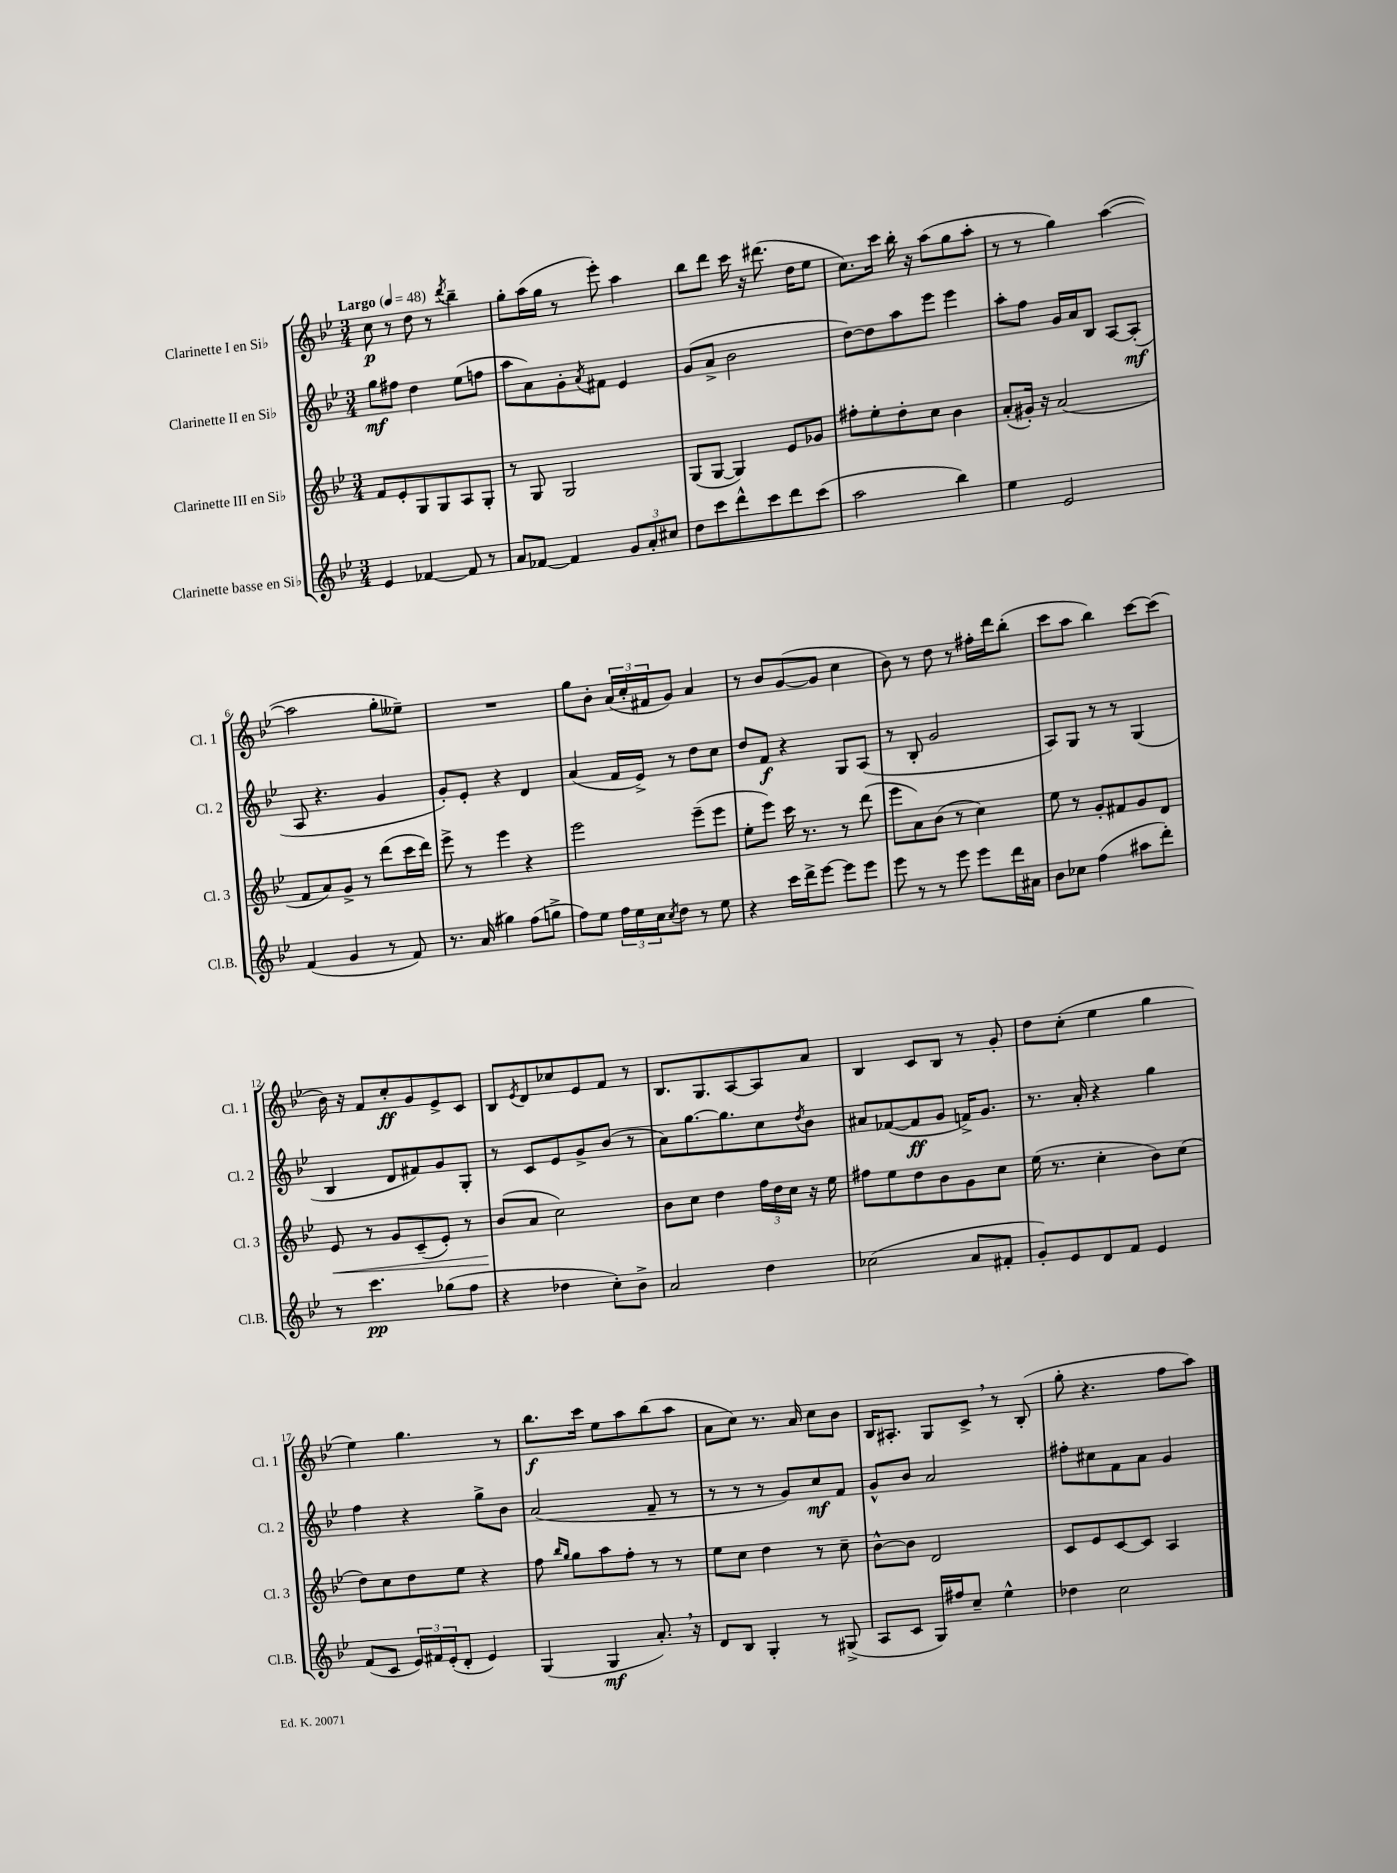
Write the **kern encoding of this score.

**kern	**dynam	**kern	**dynam	**kern	**dynam	**kern	**dynam
*part4	*part4	*part3	*part3	*part2	*part2	*part1	*part1
*staff4	*staff4	*staff3	*staff3	*staff2	*staff2	*staff1	*staff1
*I"Clarinette basse en Si♭	*	*I"Clarinette III en Si♭	*	*I"Clarinette II en Si♭	*	*I"Clarinette I en Si♭	*
*I'Cl.B.	*	*I'Cl. 3	*	*I'Cl. 2	*	*I'Cl. 1	*
*clefG2	*	*clefG2	*	*clefG2	*	*clefG2	*
*k[b-e-]	*	*k[b-e-]	*	*k[b-e-]	*	*k[b-e-]	*
*M3/4	*	*M3/4	*	*M3/4	*	*M3/4	*
*MM48	*	*MM48	*	*MM48	*	*MM48	*
=1	=1	=1	=1	=1	=1	=1	=1
!	!	!	!	!	!	!LO:TX:a:B:t=Largo	!
4e-/	.	8f/L	.	8gg\L	mf	8cc\	p
.	.	8e-'/	.	8ff#X\J	.	8r	.
[4f-X/	.	8G/	.	4dd\	.	8dd\	.
.	.	8G/	.	.	.	8r	.
.	.	.	.	.	.	8qddd/	.
8f-/]	.	8A/	.	(8ee-\L	.	4bb-~\	.
8r	.	8G'/J	.	8ffn\J	.	.	.
=2	=2	=2	=2	=2	=2	=2	=2
8a/L	.	8r	.	8aa\L	.	8gg'\L	.
[8f-X/J	.	8G/	.	8a\)	.	(16aa\L	.
.	.	.	.	.	.	16gg\JJ	.
4f-/]	.	2G/	.	8g'\	.	8r	.
.	.	.	.	8qa/	.	.	.
.	.	.	.	8f#X\J	.	8eee-'\)	.
12g/L	.	.	.	4e-/	.	4aa\	.
12a'/	.	.	.	.	.	.	.
12cc#X/J	.	.	.	.	.	.	.
=3	=3	=3	=3	=3	=3	=3	=3
8dd\L	.	(8G/L	.	(8g/L	.	8bb-\L	.
8ccc\	.	[8G/J	.	8a^/J	.	8ddd\J	.
8ddd^^\	.	4G/])	.	2b-\	.	16ccc\	.
.	.	.	.	.	.	16r	.
8ccc\	.	.	.	.	.	(8.ddd#X\	.
8ddd\	.	8e-/L	.	.	.	.	.
.	.	.	.	.	.	16dd\KL	.
(8ccc\J	.	8g-X/J	.	.	.	8ee-\J	.
=4	=4	=4	=4	=4	=4	=4	=4
2aa\	.	8ff#X'\L	.	[8dd\L)	.	8.cc\L)	.
.	.	8ee-'\	.	8dd\]	.	.	.
.	.	.	.	.	.	16ccc\Jk	.
.	.	8dd'\	.	8aa\	.	16bb-'\	.
.	.	.	.	.	.	16r	.
.	.	8cc\J	.	8eee-\J	.	(8aa\L	.
4bb-\)	.	4b-\	.	4eee-\	.	8gg\	.
.	.	.	.	.	.	8aa'\J	.
=5	=5	=5	=5	=5	=5	=5	=5
4ee-\	.	(8a'/L	.	8aa'\L	.	8r	.
.	.	16g#X'/Jk)	.	8ff\J	.	8r	.
.	.	16r	.	.	.	.	.
2e-/	.	(2a/	.	16g/LL	.	4gg\)	.
.	.	.	.	16a/J	.	.	.
.	.	.	.	8B-/J	.	.	.
.	.	.	.	[8A/L	.	([4aa\	.
.	.	.	.	(8A'/J]	mf	.	.
!!LO:LB:g=z
=6	=6	=6	=6	=6	=6	=6	=6
(4f/	.	8f/L	.	8A/	.	2aa\]	.
.	.	8a/)	.	4.r	.	.	.
4g/	.	8g^/J	.	.	.	.	.
.	.	8r	.	.	.	.	.
8r	.	(8ddd\L	.	4g/	.	8gg'\L	.
8f/)	.	16ccc\L	.	.	.	8ee--X~\J)	.
.	.	16ddd\JJ)	.	.	.	.	.
=7	=7	=7	=7	=7	=7	=7	=7
8.r	.	8eee-^\	.	8g'/L)	.	2.r	.
.	.	8r	.	8e-'/J	.	.	.
(16a/	.	.	.	.	.	.	.
4gg#X\)	.	4eee-\	.	4r	.	.	.
(8ff\L	.	4r	.	4d/	.	.	.
8ggn^\J	.	.	.	.	.	.	.
=8	=8	=8	=8	=8	=8	=8	=8
8ff\L)	.	2eee-\	.	(4a/	.	8gg\L	.
8ee-\J	.	.	.	.	.	8b-'\J	.
24ff\LL	.	.	.	16f/LL	.	(24a/LL	.
24ee-\	.	.	.	.	.	24cc'/	.
.	.	.	.	16e-^/JJ)	.	.	.
24cc\J	.	.	.	.	.	24f#X/J	.
8qcc/	.	.	.	.	.	.	.
8dd\J	.	.	.	8r	.	8g/J)	.
8r	.	(8eee-~\L	.	8dd\L	.	4a/	.
8ee-\	.	8eee-\J	.	8cc\J	.	.	.
=9	=9	=9	=9	=9	=9	=9	=9
4r	.	8ee-'\L	.	8dd/L	.	8r	.
.	.	8eee-\J)	.	8f/J	f	8b-/L	.
16ccc\LL	.	16ccc\	.	4r	.	([8g/	.
16ddd^\J	.	8.r	.	.	.	.	.
[8eee-\J	.	.	.	.	.	8g/J]	.
8eee-\L]	.	8r	.	8G/L	.	4cc\	.
8eee-\J	.	(8ddd\	.	(8A/J	.	.	.
=10	=10	=10	=10	=10	=10	=10	=10
8eee-\	.	8eee-\L	.	8r	.	8b-\)	.
8r	.	8a\)	.	8B-'/	.	8r	.
8r	.	(8b-\J	.	2g/	.	8dd\	.
8eee-\	.	8r	.	.	.	8r	.
8eee-\L	.	4cc\)	.	.	.	16ff#X'\LL	.
.	.	.	.	.	.	16ddd\J	.
16ddd\L	.	.	.	.	.	(8bb-'\J	.
16a#X\JJ	.	.	.	.	.	.	.
=11	=11	=11	=11	=11	=11	=11	=11
8b-\L	.	8ee-\	.	8A/L)	.	8ccc\L	.
8cc-X\J	.	8r	.	8G/J	.	8aa\J	.
(4ff\	.	8g'/L	.	8r	.	4bb-\)	.
.	.	8f#X/	.	8r	.	.	.
8aa#X\L	.	8g/	.	(4G/	.	[8ccc\L	.
8ddd'\J)	.	8d/J	.	.	.	(8ccc\J]	.
!!LO:LB:g=z
=12	=12	=12	=12	=12	=12	=12	=12
!	!	!	!LO:HP:b	!	!	!	!
8r	.	8e-/	<	4B-/	.	16b-\)	.
.	.	.	.	.	.	16r	.
4.ccc\	pp	8r	.	.	.	8f/L	.
.	.	8g/L	.	8d/L	.	8cc'/	ff
.	.	(8c~/	.	8f#X/)	.	8g/	.
(8gg-X\L	.	8e-'/J)	.	8g/	.	8e-^/	.
8ff\J	.	8r	.	8G'/J	.	8c/J	.
=13	=13	=13	=13	=13	=13	=13	=13
4r	.	(8b-/L	.	8r	.	8B-/L	.
.	.	.	.	.	.	8qe-/	.
.	.	8a/J	[	8c/L	.	8d/	.
4dd-X\	.	2cc\)	.	8e-/	.	8cc-X/	.
.	.	.	.	8g^/	.	8e-/	.
8cc'\L)	.	.	.	(8b-/J	.	8f/J	.
8b-^\J	.	.	.	8r	.	8r	.
=14	=14	=14	=14	=14	=14	=14	=14
2a/	.	8b-\L	.	8a\L)	.	8.B-/L	.
.	.	8cc\J	.	[8.gg\	.	.	.
.	.	.	.	.	.	8.G/	.
.	.	4dd\	.	.	.	.	.
.	.	.	.	8.gg\]	.	.	.
.	.	.	.	.	.	[8A/	.
4dd\	.	24ff\LL	.	8cc\	.	8A/]	.
.	.	24dd\	.	.	.	.	.
.	.	24cc\JJ	.	.	.	.	.
.	.	.	.	8qdd/	.	.	.
.	.	16r	.	8b-\J	.	8a/J	.
.	.	16ee-\	.	.	.	.	.
=15	=15	=15	=15	=15	=15	=15	=15
(2cc-X\	.	8ff#X\L	.	8a#X/L	.	4B-/	.
.	.	8ee-\	.	([8f-X/	.	.	.
.	.	8dd\	.	8f-/]	ff	8c/L	.
.	.	8b-\	.	8g/J	.	8B-/J	.
8a/L	.	8g\	.	16fn^/KL)	.	8r	.
.	.	.	.	8.g/J	.	.	.
8f#X'/J	.	8cc\J	.	.	.	8g'/	.
=16	=16	=16	=16	=16	=16	=16	=16
8g'/L)	.	(16ee-\	.	8.r	.	8dd\L	.
.	.	8.r	.	.	.	.	.
8e-/	.	.	.	.	.	(8cc'\J	.
.	.	.	.	16a'/	.	.	.
8d/	.	4cc'\	.	4r	.	4ee-\	.
8f/J	.	.	.	.	.	.	.
4e-/	.	8b-\L)	.	4gg\	.	4gg\	.
.	.	(8cc\J	.	.	.	.	.
!!LO:LB:g=z
=17	=17	=17	=17	=17	=17	=17	=17
(8f/L	.	8dd\L)	.	4ff\	.	4ee-\)	.
8c/J	.	8cc\	.	.	.	.	.
24e-/LL)	.	8dd\	.	4r	.	4.gg\	.
24f#X/	.	.	.	.	.	.	.
(24e-'/J	.	.	.	.	.	.	.
8d'/J	.	8ee-\J	.	.	.	.	.
4e-/)	.	4r	.	8gg^\L	.	.	.
.	.	.	.	8b-\J	.	8r	.
=18	=18	=18	=18	=18	=18	=18	=18
(4G/	.	8ff\	.	(2a/	.	8.bb-\L	f
.	.	16qqbb-/LL	.	.	.	.	.
.	.	16qqgg/JJ	.	.	.	.	.
.	.	8gg\L	.	.	.	.	.
.	.	.	.	.	.	16ccc\Jk	.
4G/	mf	8aa\	.	.	.	8ee-\L	.
.	.	8ff'\J	.	.	.	8aa\	.
8.a',/)	.	8r	.	8f~/	.	(8bb-\	.
.	.	8r	.	8r	.	8aa\J	.
16r	.	.	.	.	.	.	.
=19	=19	=19	=19	=19	=19	=19	=19
8d/L	.	8ee-\L	.	8r	.	8a\L	.
8B-/J	.	8cc\J	.	8r	.	8cc\J)	.
4G'/	.	4dd\	.	8r	.	8.r	.
.	.	.	.	8g/L)	.	.	.
.	.	.	.	.	.	16a/	.
8r	.	8r	.	8cc/	mf	8cc\L	.
(8G#X^/	.	8cc~\	.	8f/J	.	8b-\J	.
=20	=20	=20	=20	=20	=20	=20	=20
8A/L	.	[8b-^^\L	.	8g^^/L	.	16B-/KL	.
.	.	.	.	.	.	8.A#X'/J	.
8c/J	.	8b-\J]	.	8b-/J	.	.	.
16G/LL)	.	2d/	.	2a/	.	8G/L	.
16ff#X/J	.	.	.	.	.	.	.
8cc~/J	.	.	.	.	.	8c^,/J	.
4ee-^^\	.	.	.	.	.	8r	.
.	.	.	.	.	.	(8B-'/	.
=21	=21	=21	=21	=21	=21	=21	=21
4dd-X\	.	8c/L	.	8ff#X'\L	.	8gg'\	.
.	.	8e-/	.	8cc#X\	.	4.r	.
2cc\	.	[8c/	.	8f\	.	.	.
.	.	8c/J]	.	8a\J	.	.	.
.	.	4A/	.	4g/	.	8ff\L	.
.	.	.	.	.	.	8aa\J)	.
==	==	==	==	==	==	==	==
*-	*-	*-	*-	*-	*-	*-	*-
